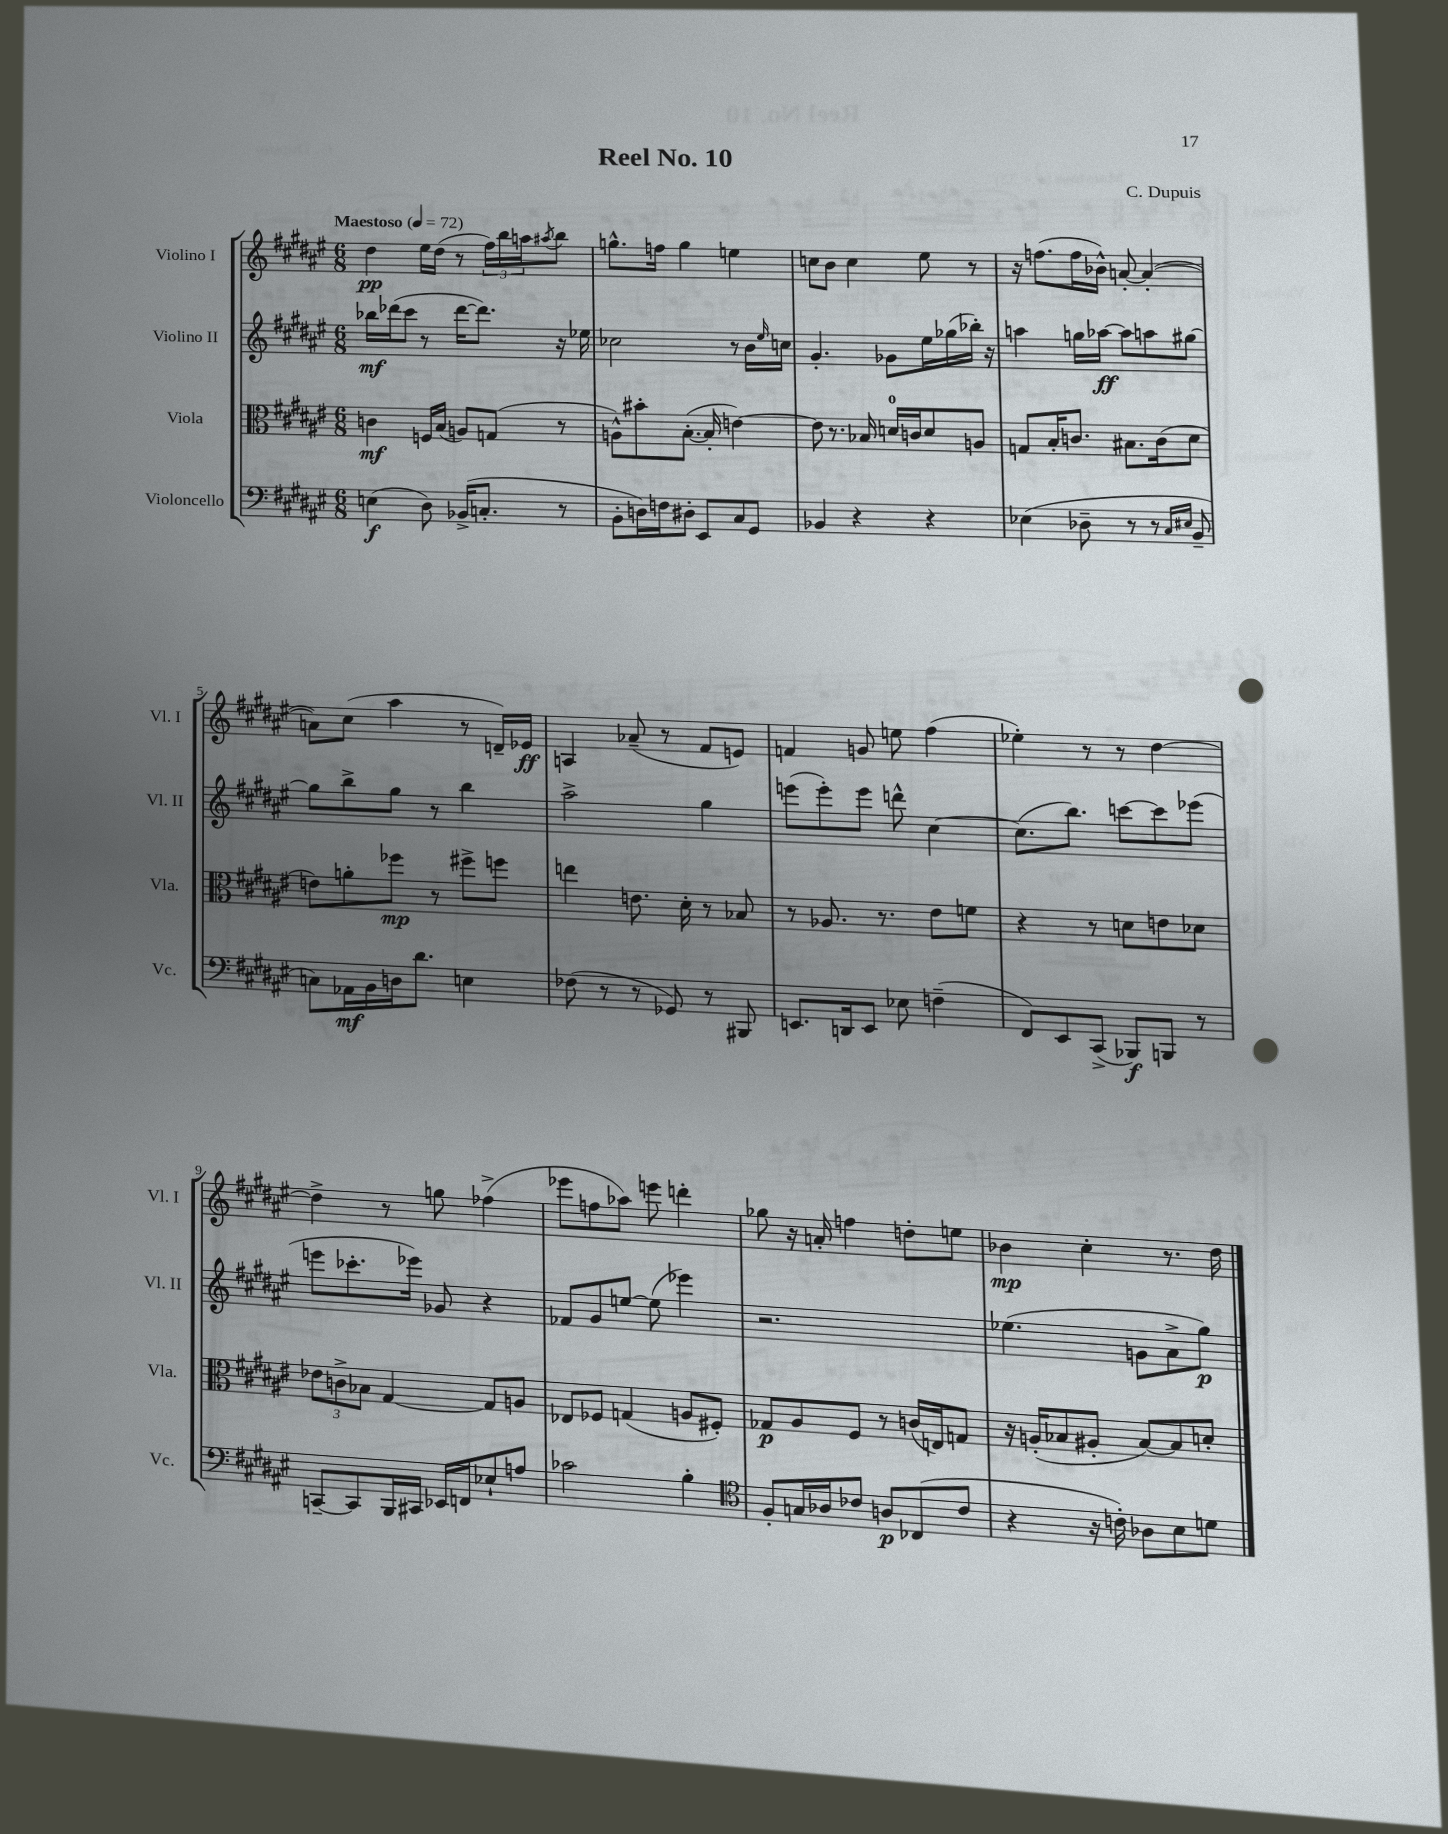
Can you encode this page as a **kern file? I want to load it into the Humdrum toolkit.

**kern	**kern	**kern	**kern
*staff4	*staff3	*staff2	*staff1
*clefF4	*clefC3	*clefG2	*clefG2
*k[f#c#g#d#a#e#]	*k[f#c#g#d#a#e#]	*k[f#c#g#d#a#e#]	*k[f#c#g#d#a#e#]
*M6/8	*M6/8	*M6/8	*M6/8
*MM72	*MM72	*MM72	*MM72
(4E\	4c\	16bb-\LL	4dd#\
.	.	(16ddd-\J	.
.	.	8ccc#\J	.
8D#\)	16F/LL	8r	16ee#\LL
.	(16B/JJ	.	(16dd#\JJ
(16BB-^/LK	8A/L)	[16ddd-\LK	8r
8.C'/J	.	8.ddd-\]J)	.
.	(8G/J	.	24ff#\LL)
.	.	.	24bb\
.	.	.	24aa\J
.	.	.	8qaa#/
8r	8r	16r	8bb\J
.	.	16ee-\	.
=	=	=	=
8BB'\L	8A^^\L)	2cc-\	8.gg^^\L
16D\L)	8b#'\	.	.
16F\J	.	.	16ff\Jk
8D#'\J	([8.B'\J	.	4gg\
8EE#/L	.	.	.
.	16B'/]	.	.
8C#/	[4e\)	8r	4ee\
8GG#/J	.	16b\LL	.
.	.	16qqee#/	.
.	.	16cc\JJ	.
=	=	=	=
4BB-/	8e\]	4.g#'/	8cc\L
.	8.r	.	8b\J
4r	.	.	4cc\
.	16B-/	.	.
.	16d/LL	8g-\L	.
.	16c/J	.	.
4r	8d/	16ee#\L	8ee#\
.	.	(16gg-\	.
.	8A/J	16bb-'\JJ)	8r
.	.	16r	.
=	=	=	=
(4E-\	8G/L	4aa\	16r
.	.	.	(8.ff\L
.	16B'/K	.	.
.	8.c/J	.	.
8D-~\	.	16gg\LL	16ff\L
.	.	[16aa-\JJ	16b-^^\JJ)
8r	8.B#\L	8aa-\]L	[8a'/
8r	.	8aa\	(4a'/_
.	(16c\k	.	.
16qqC#/LL	.	.	.
16qqE#/JJ	.	.	.
8BB~/	8d#\J	[8gg#\J	.
=	=	=	=
8C\L)	8e\L)	8gg#\]L	8a\]L)
16AA-\L	8a'\	8bb^\	(8cc#\J
16BB\	.	.	.
16D\J	8ff-\J	8gg#\J	4aa#\
8.d#\J	.	.	.
.	8r	8r	.
4E\	8ff#^\L	4bb\	8r
.	8ff\J	.	16d~/LL)
.	.	.	16e-/JJ
=	=	=	=
(8F-\	4ee\	2aa#^\	4A/
8r	.	.	.
8r	8.e\	.	(8a-~/
8GG-/)	.	.	8r
.	16d#'\	.	.
8r	8r	4gg#\	8f#/L
8BBB#/	8B-/	.	8e/J)
=	=	=	=
8.EE/L	8r	(8eee\L	4f/
.	8.A-/	8eee'\)	.
16DD/k	.	.	.
8EE/J	.	8eee\J	8g/
.	8.r	.	.
8E-\	.	8ddd^^\	8ee\
(4F~\	8e#\L	[4cc#\	(4ff#\
.	8f\J	.	.
=	=	=	=
8FF#/L)	4r	(8.cc#\]L	4ee-'\)
8EE#/	.	.	.
.	.	8.bb\J)	.
(8CC#^/J	8r	.	8r
8BBB-/L)	8d\L	[8ccc\L	8r
8BBB/J	8e\	8ccc\]	[4dd#\
8r	8d-\J	(8eee-\J	.
=	=	=	=
[8CC~/L	12e-\L	8eee\L	4dd#^\]
.	12c^\	.	.
8CC/]	.	8.ccc-'\	.
.	12B-\J	.	.
16BBB/L	[4G#/	.	8r
16CC#/JJ	.	16eee-\Jk)	.
16EE-/LL	.	8g-/	8gg\
16FF/J	.	.	.
8E-`/	8G#/]L	4r	(4ff-^\
8A/J	8A/J	.	.
=	=	=	=
2c-\	8E-/L	8f-/L	8eee-\L
.	8F-/J	8g#/	8ff\
.	(4G/	[8ee/J	8aa-\J)
.	.	(8ee\]	8eee\
4B'\	8A/L	4eee-\)	4ddd'\
.	8F#'/J)	.	.
=	=	=	=
*clefC4	*	*	*
8F#'/L	8G-/L	2.r	8gg-\
16G/L	8A#/	.	16r
16A-/J	.	.	16a'/
8c-/J	8F#/J	.	4ff\
8A/L	8r	.	.
(8C-/	(16c/LL	.	8dd'\L
.	16E/J)	.	.
8c-/J	8G/J	.	8ee\J
=	=	=	=
4r	16r	(4.ee-\	4b-\
.	(16A'/LK	.	.
.	8B-/	.	.
16r	8A#'/J	.	4cc#'\
16c'\)	.	.	.
8A-\L	[8B-/L)	8g\L	.
8B\	8B-/]	8a#^\	8.r
8d\J	8d'/J	8gg#\J)	.
.	.	.	16dd#\
==	==	==	==
*-	*-	*-	*-
